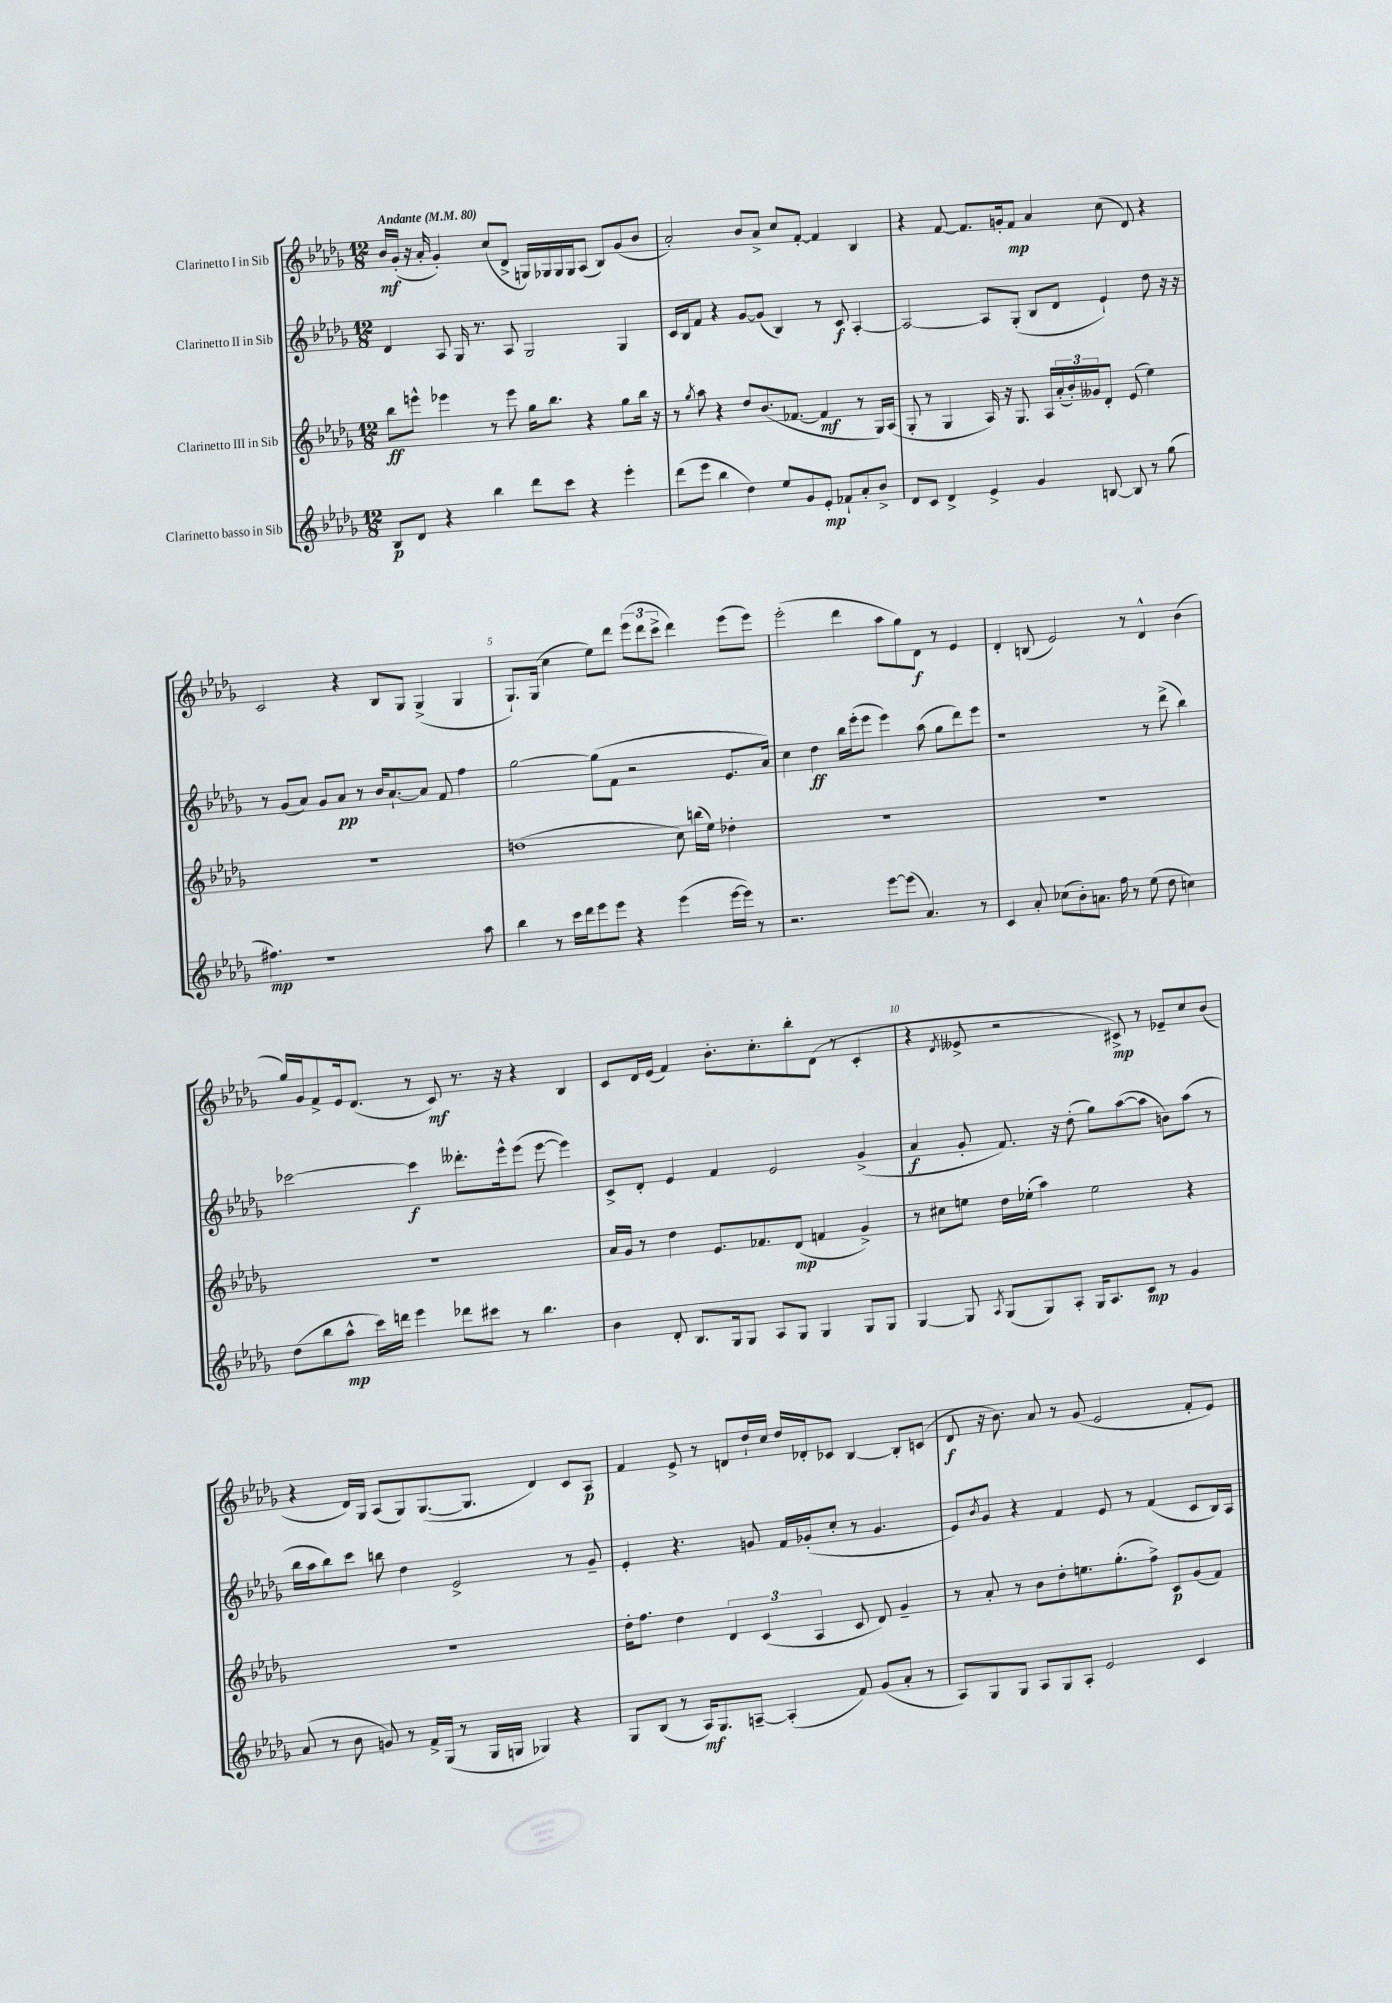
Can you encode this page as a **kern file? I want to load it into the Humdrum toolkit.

**kern	**kern	**kern	**kern
*staff4	*staff3	*staff2	*staff1
*clefG2	*clefG2	*clefG2	*clefG2
*k[b-e-a-d-g-]	*k[b-e-a-d-g-]	*k[b-e-a-d-g-]	*k[b-e-a-d-g-]
*M12/8	*M12/8	*M12/8	*M12/8
*MM80	*MM80	*MM80	*MM80
8B-	8bb-	4d-	16b-
.	.	.	(16g-'
8d-	8eee^^	.	16r
.	.	.	16a-'
4r	4eee-	8A-	4g-')
.	.	16G-	.
.	.	8.r	.
4bb-	8r	.	(8cc
.	8eee-	8A-	8d-^
8ddd-	16gg-	2G-	16G)
.	8.bb-	.	16G-
8ccc	.	.	16G-
.	.	.	16G-
4r	4r	.	(8A-
.	.	.	8B-)
4eee-'	8gg-	4G-	(8g-
.	16bb-	.	8b-
.	16r	.	.
=	=	=	=
(8ddd-	8r	16c	2a-')
.	.	16B-	.
.	8qgg-	.	.
8eee-	8aa-	8f	.
4bb-	4r	4r	.
4dd-)	8dd-	[8g-	8b-
.	(8.b-	(8g-]	8a-^
8ee-	.	4B-)	8cc
.	[8.f-	.	.
8g-	.	.	[8f'
8e-'	4f-]	8r	4f]
8f-`	.	8c	.
8a-'	8r	[4A-'	4B-
8b-^	16G-)	.	.
.	(16A-	.	.
=	=	=	=
8d-	8G-'	2A-_	4r
8c	8r	.	.
4d-^	4G-	.	[8f
.	.	.	8.f]
4e-^	16A-)	8A-]	.
.	16r	.	16g'
.	8.G-	(8G-'	8f
4g-	.	8B-	4a-
.	16A-	.	.
.	(24a-'	8d-	.
.	24b-')	.	.
.	24g--	.	.
[8B	8d-'	4e-`)	(8cc
8B]	(8e-	.	8d-)
8r	4ee-)	8dd-	4r
(8gg-	.	16r	.
.	.	16r	.
=	=	=	=
4.ff#)	1.r	8r	2c
.	.	(8g-	.
.	.	8a-)	.
1r	.	8g-	.
.	.	8a-	4r
.	.	8r	.
.	.	16b-	8B-
.	.	[8.a-`	.
.	.	.	8G-
.	.	8a-]	(4G-^
.	.	8f	.
.	.	4ff	4G-
8aa-	.	.	.
=	=	=	=
4bb-	(1dd	[2gg-	8.G-`)
.	.	.	(16G-
8r	.	.	4cc
16ccc	.	.	.
16ddd-	.	.	.
8eee-	.	(8gg-]	8ee-)
8eee-	.	8f	8ddd-
4r	.	2r	(12eee-
.	.	.	12ddd-
.	.	.	12ccc^
(4eee-	8cc)	.	4ddd-)
.	(16bb	.	.
.	16ee-)	.	.
[16eee-	4dd-'	8.e-	(8eee-
16eee-])	.	.	.
8r	.	.	8eee-)
.	.	16a-)	.
=	=	=	=
2.r	1.r	4cc	(2eee-'
.	.	4dd-	.
.	.	16bb-	4ddd-
.	.	(16eee-'	.
.	.	8eee-	.
[8eee-	.	4eee-)	8aa-
(8eee-]	.	.	8gg-)
4.a-)	.	(8aa-	8d-
.	.	8gg-	8r
.	.	8ddd-)	4e-
8r	.	8eee-	.
=	=	=	=
4c	1.r	1r	4d-'
8a-'	.	.	(8B
(8cc-	.	.	2e-)
8b-')	.	.	.
8.a	.	.	.
16ff	.	.	.
8r	.	.	8r
(8ee-	.	8r	4d-^^
8dd-	.	(8ddd-^	.
4cc)	.	4bb-)	(4b-
=	=	=	=
(8dd-	1.r	[2ccc-	16gg-)
.	.	.	16g-
8bb-	.	.	8f^
8aa-^^	.	.	16e-
.	.	.	(8.d-
16ccc)	.	.	.
16ddd	.	.	.
4eee-	.	4ccc-]	8r
.	.	.	8c)
8ddd-	.	8.ddd--'	8.r
8ccc#	.	.	.
.	.	16eee-^^	16r
8r	.	(8eee-	4r
4.bb-	.	[8eee-	.
.	.	4eee-])	4B-
=	=	=	=
4b-	16a-	8c^	8c
.	16g-	.	.
.	8r	8d-'	16d-
.	.	.	(16e-
8d-'	4dd-	4e-	4f)
8.B-	.	.	.
.	8.e-	4f	8.b-'
16G-	.	.	.
8G-	.	.	.
.	8.f-	.	8.cc'
8A-	.	2e-	.
8G-	(8d-	.	8bb-'
4G-	4f	.	(8d-
.	.	.	8r
8G-	4g-^)	(4g-^	4c'
8G-	.	.	.
=	=	=	=
[4G-	8r	4a-	4r
.	8cc#	.	.
.	.	.	8qd-
8G-]	8ee	8g-'	8e--^
8qA-	.	.	.
(8G-	16dd-	8.f)	2r
.	(16ee-'	.	.
8G-)	4aa-)	.	.
.	.	16r	.
8A-'	.	(8dd-'	.
16G-	2ee-	8gg-)	.
8.A-	.	.	.
.	.	([8aa-	8c#^)
8c	.	8aa-]	8r
8r	.	8b)	8e-~
4g-	4r	(8aa-	8cc
.	.	8r	(8b-
=	=	=	=
(8a-	1.r	16bb-	4r
.	.	16aa-	.
8r	.	8bb-)	.
8b-	.	8ccc	16d-)
.	.	.	16G-
8g)	.	8bb	(8A-
8r	.	4dd-	8G-)
16f^	.	.	([8.G-
(16G-	.	.	.
8r	.	2e-^	.
.	.	.	8.G-]
16G-	.	.	.
16G	.	.	.
4G-)	.	.	4d-)
4r	.	8r	8c
.	.	8g-~	8A-
=	=	=	=
8G-	16dd-'	4e-'	4f
.	8.ff	.	.
(8B-	.	.	.
8r	4dd-	4.r	8e-^
16A-)	.	.	8r
8.G-	.	.	.
.	6d-	.	8d
[8A~	.	8g	16dd-`
.	(6c	.	.
.	.	.	16cc
(4A']	.	16f	16dd-
.	.	(16g-'	16d-'
.	6A-	.	.
.	.	8cc'	8c-
8f)	8c	8r	[4B-
(8g-	8d-)	4.g-	.
8a-'	4g-~	.	8B-']
8r	.	.	(8c
=	=	=	=
8A-)	8r	8e-)	8d-
.	.	8qb-	.
8G-	8a-'	8g-	16r
.	.	.	8.b-)
8G-	8r	4r	.
8A-	8b-	.	8a-
8G-	8dd-'	4f	8r
8A-'	8.ee	.	(8g-
2e-	.	8e-	2e-
.	(8.gg-'	.	.
.	.	8r	.
.	8ff^)	(4f	.
.	8c	.	.
4c	(8g-	8c	8f'
.	8f)	16B-)	8e-)
.	.	16A-	.
==	==	==	==
*-	*-	*-	*-
